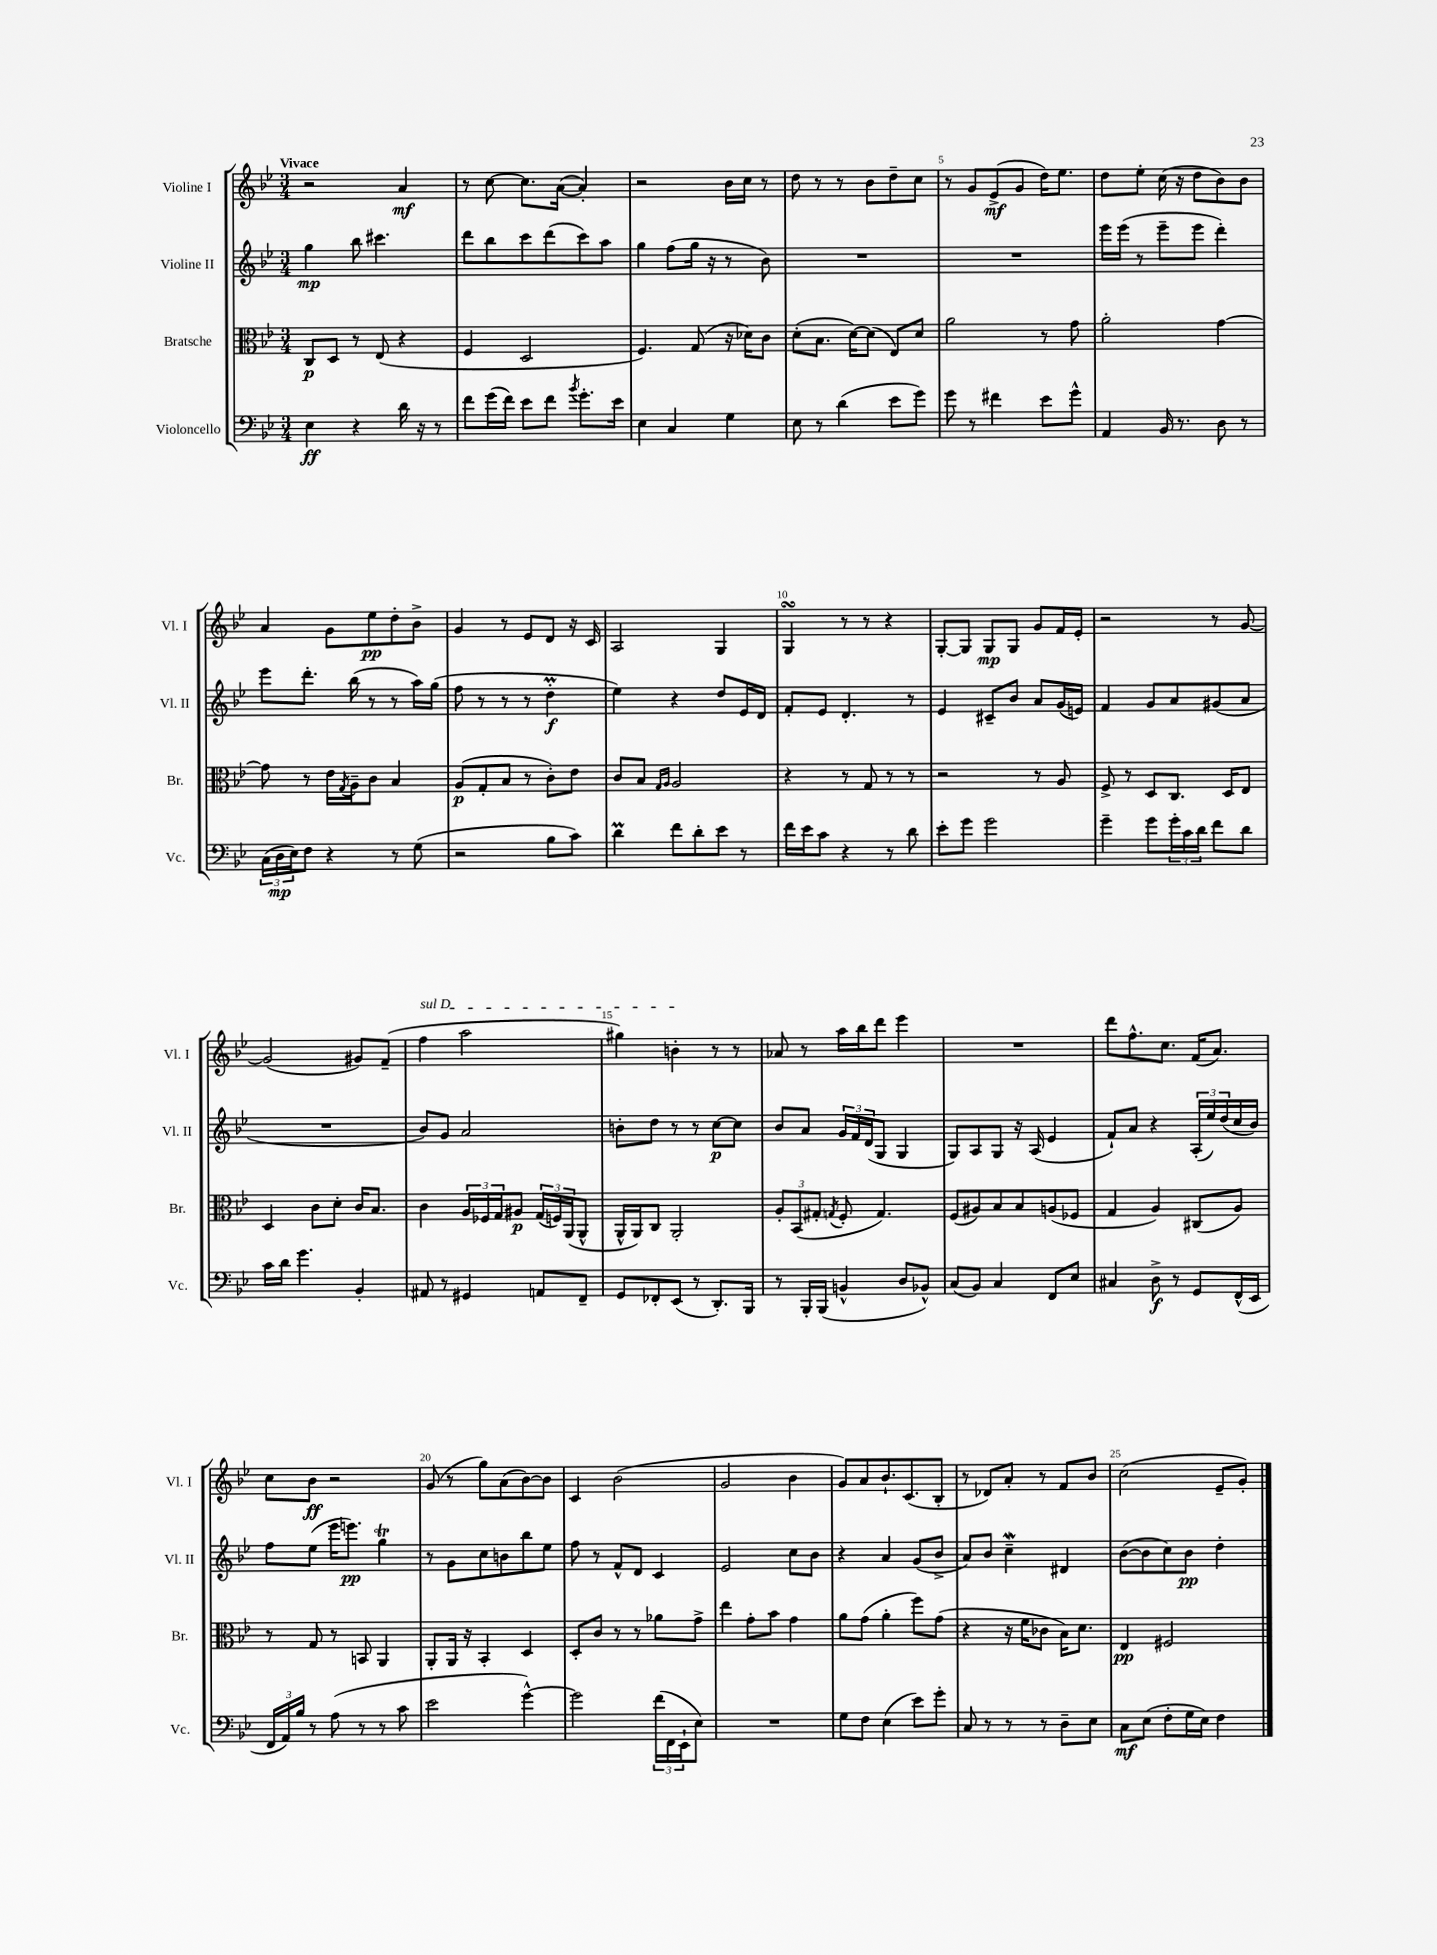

**kern	**kern	**kern	**kern
*staff4	*staff3	*staff2	*staff1
*clefF4	*clefC3	*clefG2	*clefG2
*k[b-e-]	*k[b-e-]	*k[b-e-]	*k[b-e-]
*M3/4	*M3/4	*M3/4	*M3/4
4E-	8C	4gg	2r
.	8D	.	.
4r	8r	8bb-	.
.	(8E-	4.ccc#	.
16d	4r	.	4a
16r	.	.	.
8r	.	.	.
=	=	=	=
8f	4F	8ddd	8r
(16g	.	8bb-	[8cc
16f)	.	.	.
8e-	2D	8ccc	8.cc]
8f	.	(8ddd	.
.	.	.	([16a
8qb-	.	.	.
8.g'	.	8ccc)	4a'])
.	.	8aa	.
16e-	.	.	.
=	=	=	=
4E-	4.F)	4gg	2r
4C	.	(8ff	.
.	(8G	16gg	.
.	.	16r	.
4G	16r	8r	16b-
.	16d-)	.	16cc
.	8c	8b-)	8r
=	=	=	=
8E-	(8d'	2.r	8dd
8r	8.B-	.	8r
(4d	.	.	8r
.	[16d)	.	.
.	(8d]	.	8b-
8e-	8E-)	.	8dd~
8g)	8d	.	8cc
=	=	=	=
8g	2a	2.r	8r
8r	.	.	8g
4f#	.	.	(8e-^
.	.	.	8g
8e-	8r	.	16dd)
.	.	.	8.ee-
8g^^	8g	.	.
=	=	=	=
4AA	2a'	16eee-	8dd
.	.	(16eee-	.
.	.	8r	8ee-'
16BB-	.	8eee-~	(16cc
8.r	.	.	16r
.	.	8eee-	8dd
8D	[4g	4ddd')	8b-)
8r	.	.	8b-
=	=	=	=
(24C	8g]	8eee-	4a
24D	.	.	.
24E-)	.	.	.
8F	8r	8.ddd'	.
4r	16e-	.	8g
.	8qG	.	.
.	16A~	(16bb-	.
.	8c	8r	8ee-
8r	4B-	8r	8dd'
(8G	.	16aa)	8b-^
.	.	(16gg	.
=	=	=	=
2r	(8A	8ff	4g
.	8G'	8r	.
.	8B-	8r	8r
.	8r	8r	8e-
8B-	8c')	4dd'	8d
8c)	8e-	.	16r
.	.	.	16c
=	=	=	=
4d	8c	4ee-)	2A
.	8B-	.	.
.	16qqG	.	.
.	16qqA	.	.
8f	2A	4r	.
8d'	.	.	.
8e-	.	8dd	4G
8r	.	16e-	.
.	.	16d	.
=	=	=	=
16f	4r	8f'	4G
16e-	.	.	.
8c	.	8e-	.
4r	8r	4.d'	8r
.	8G	.	8r
8r	8r	.	4r
8d	8r	8r	.
=	=	=	=
8e-'	2r	4e-	[8G'
8g	.	.	8G]
2g	.	8c#~	8G
.	.	8b-	8G
.	8r	8a	8g
.	8A	(16g	16f
.	.	16e)	16e-'
=	=	=	=
4g~	8F^	4f	2r
.	8r	.	.
8g	8D	8g	.
24g'	8.C	8a	.
24c	.	.	.
24d	.	.	.
8f	.	(8g#	8r
.	16D	.	.
8d	8E-	8a	[8g
=	=	=	=
16c	4D	2.r	(2g]
16d	.	.	.
4.g	.	.	.
.	8c	.	.
.	8d'	.	.
4BB-'	16c	.	8g#)
.	8.B-	.	.
.	.	.	(8f~
=	=	=	=
8AA#	4c	8b-)	4ff
8r	.	8g	.
4GG#	24A	2a	2aa
.	24F-	.	.
.	24G	.	.
.	8A#	.	.
8AA	(24G	.	.
.	24F)	.	.
.	(24AA	.	.
8FF~	8AA^^	.	.
=	=	=	=
8GG	16AA^^	8b'	4gg#)
.	16AA)	.	.
8FF-'	8C	8dd	.
(8EE-	2AA'	8r	4b'
8r	.	8r	.
8.DD')	.	[8cc	8r
.	.	8cc]	8r
16BBB-	.	.	.
=	=	=	=
8r	12A'	8b-	8a-
.	(12BB-	.	.
16BBB-'	.	8a	8r
.	12G#'	.	.
(16BBB-	.	.	.
.	8qG	.	.
4BB^^	8F'	24g	16aa
.	.	24f	.
.	.	.	16bb-
.	.	(24d	.
.	4.G)	8G	8ddd
8D	.	4G	4eee-
8BB-^^)	.	.	.
=	=	=	=
(8C	(8F	8G)	2.r
8BB-)	8A#)	8A	.
4C	8B-	8G	.
.	8B-	16r	.
.	.	(16A	.
8FF	(8A	4e-	.
8E-	8F-	.	.
=	=	=	=
4C#	4G	8f`)	8ddd
.	.	8a	8.ff^^
8D^	4A)	4r	.
.	.	.	8.cc
8r	.	.	.
8GG	(8C#	(24A'	(16f
.	.	24ee-)	.
.	.	.	8.a)
.	.	(24dd	.
(16FF^^	8A)	16cc	.
16EE-	.	16b-)	.
=	=	=	=
24FF	8r	8ff	8cc
24AA)	.	.	.
24B-	.	.	.
8r	8G	(8ee-	8b-
(8A	8r	16eee-	2r
.	.	8.eee)	.
8r	8BB	.	.
8r	4AA	4gg	.
8c	.	.	.
=	=	=	=
2e-	8AA'	8r	(8g
.	16AA	8g	8r
.	16r	.	.
.	4BB-'	8cc	8gg)
.	.	8b	(8a
[4g^^)	4D	8bb-	[8b-)
.	.	8ee-	8b-]
=	=	=	=
2g]	8D'	8ff	4c
.	8c	8r	.
.	8r	8f^^	(2b-
.	8r	8d	.
(24f	8a-	4c	.
24FF	.	.	.
24EE-`	.	.	.
8E-)	8g^	.	.
=	=	=	=
2.r	4ee-	2e-	2g
.	8g'	.	.
.	8b-	.	.
.	4g	8cc	4b-
.	.	8b-	.
=	=	=	=
8G	8a	4r	8g)
8F	(8g	.	8a
(4E-	4a'	4a	8.b-`
.	.	.	(8.c
8e-)	8ff)	(8g	.
8g'	(8g	8b-^	8B-'
=	=	=	=
8C	4r	8a)	8r
8r	.	8b-	8d-)
8r	16r	4cc~	8a'
.	16f	.	.
8r	8c-	.	8r
8D~	16B-)	4d#	8f
.	8.d	.	.
8E-	.	.	8b-
=	=	=	=
8C	4E-	([8b-	(2cc
(8E-	.	8b-]	.
8F'	2F#	8cc)	.
16G	.	8b-	.
16E-)	.	.	.
4F	.	4dd'	8e-~
.	.	.	8g')
==	==	==	==
*-	*-	*-	*-
